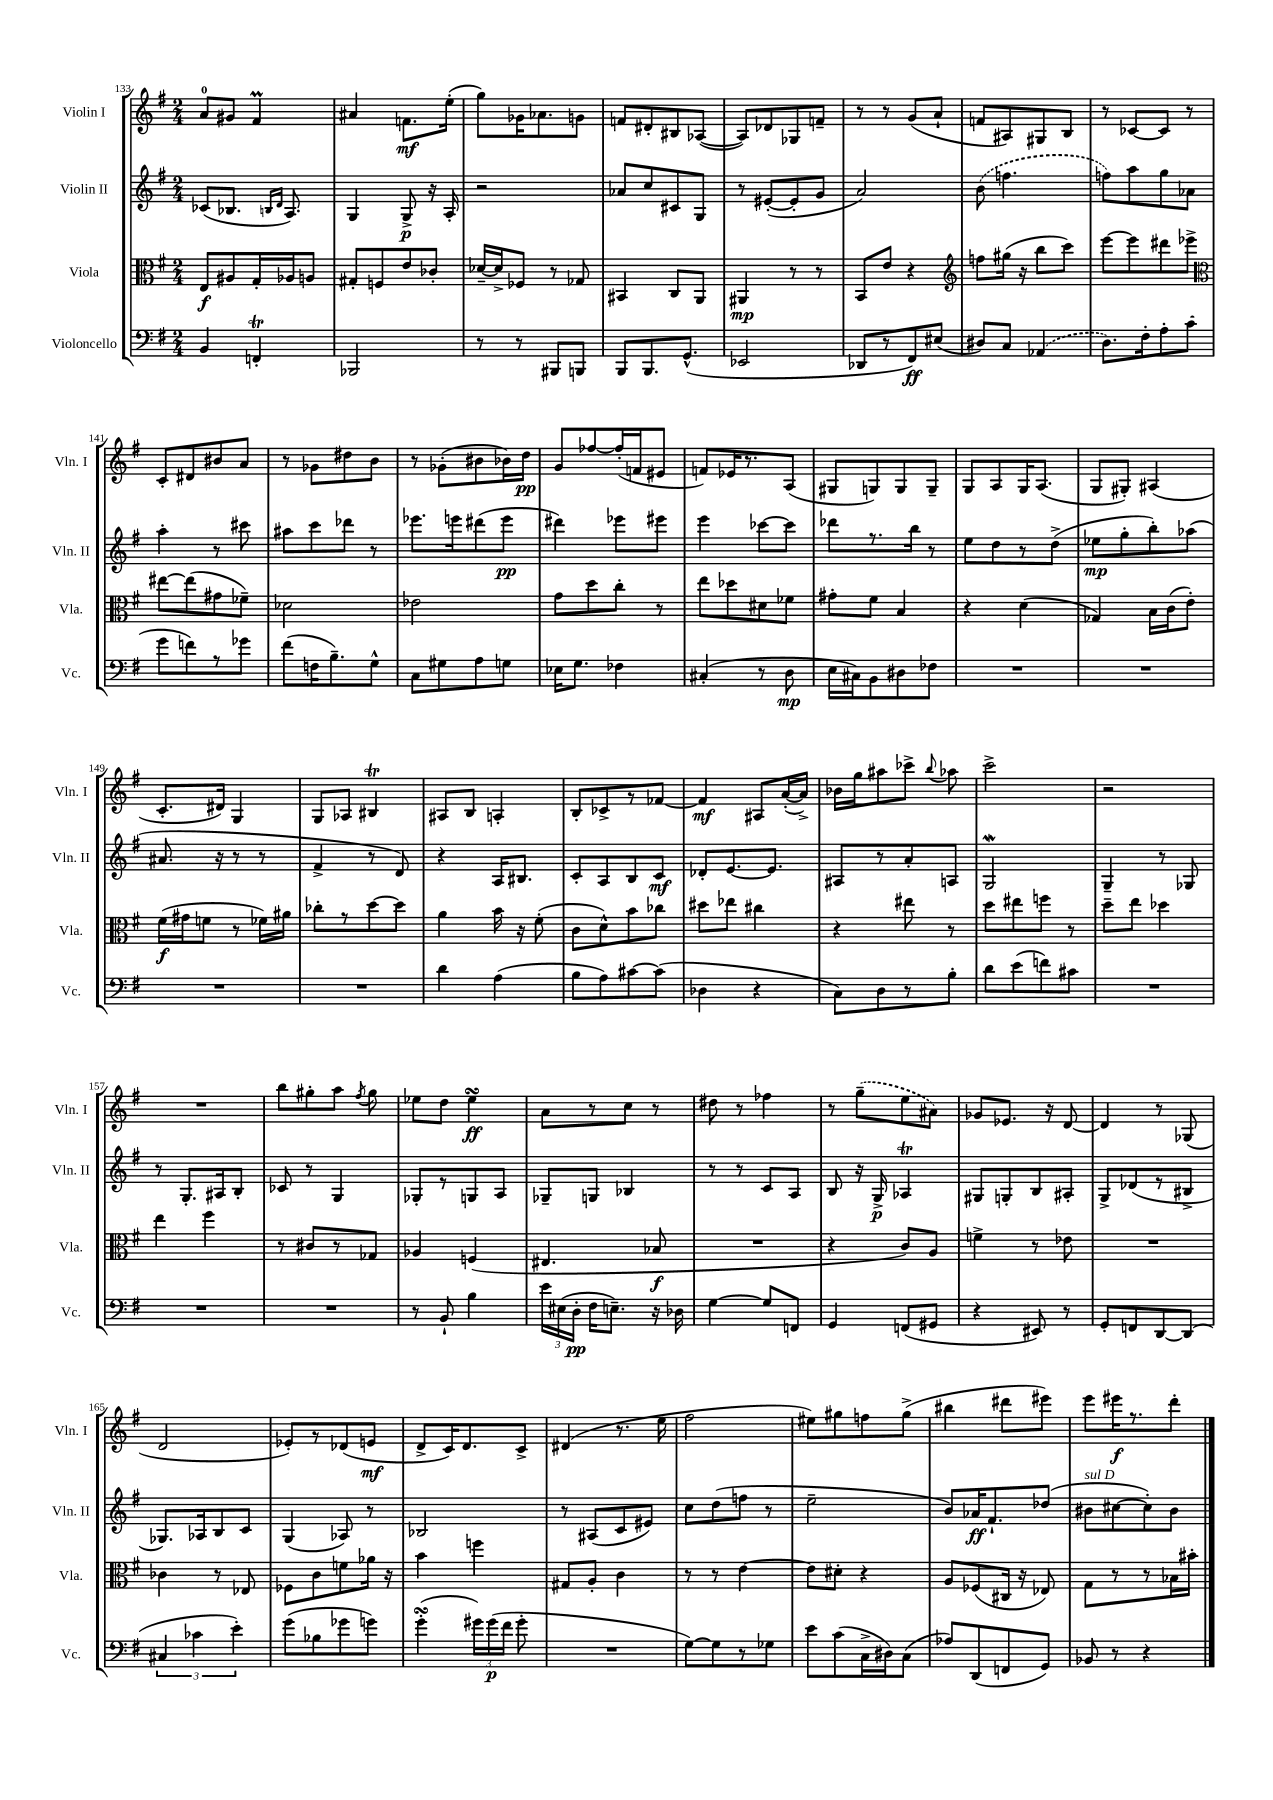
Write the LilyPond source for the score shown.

<<
\new StaffGroup <<
\new Staff = "s0" \with { instrumentName = "Violin I" shortInstrumentName = "Vln. I" } {
    \clef treble \key g \major \numericTimeSignature \time 2/4
    \autoBeamOff a'8[-0 gis'8] fis'4\prall |
    ais'4 f'8.[\mf e''16]-.( |
    g''8[) ges'16 aes'8. g'8] |
    f'8[ dis'8-. bis8 aes8]~( |
    aes8[) des'8 ges8 f'8]-- |
    r8 r8 g'8[( a'8]-! |
    f'8[ ais8) gis8 b8] |
    r8 ces'8[~ ces'8] r8 |
    c'8[-. dis'8 bis'8 a'8] |
    r8 ges'8[ dis''8 b'8] |
    r8 ges'8[-.( bis'8 bes'16) d''16]\pp |
    g'8[ fes''8~ fes''16-.( f'16 eis'8] |
    f'8[) ees'16 r8. a8]( |
    gis8[ g8) g8 g8]-- |
    g8[ a8 g16 a8.]( |
    g8[ gis8]-.) ais4( |
    c'8.[-. dis'16]) g4 |
    g8[ aes8] bis4\trill |
    ais8[ b8] a4-. |
    b8[-. ces'8-> r8 fes'8]~ |
    fes'4\mf ais8[ a'16~-.( a'16]->) |
    bes'16[ g''16 ais''8 ces'''8]-> \appoggiatura { b''8 } aes''8 |
    c'''2-> |
    r2 |
    R2 |
    b''8[ gis''8-. a''8] \acciaccatura { fis''8 } gis''8 |
    ees''8[ d''8] ees''4\turn\ff |
    a'8[ r8 c''8] r8 |
    dis''8 r8 fes''4 |
    r8 \once \slurDashed g''8[--( e''8 ais'8]) |
    ges'8[ ees'8.] r16 d'8~ |
    d'4 r8 ges8( |
    d'2 |
    ees'8[-.) r8 des'8( e'8]\mf |
    d'8[-> c'16) d'8. c'8]-> |
    dis'4( r8. e''16 |
    fis''2 |
    eis''8[) gis''8 f''8 gis''8]->( |
    bis''4 dis'''8[ eis'''8]) |
    e'''8[ eis'''16\f r8. d'''8]-. \bar "|." |
}
\new Staff = "s1" \with { instrumentName = "Violin II" shortInstrumentName = "Vln. II" } {
    \clef treble \key g \major \numericTimeSignature \time 2/4
    \autoBeamOff ces'8[( bes8.] \grace { b16[ d'16] } a8.) |
    g4 g8->\p r16 a16-. |
    r2 |
    aes'8[ c''8 cis'8 g8] |
    r8 eis'8[~-.( eis'8-. g'8] |
    a'2) |
    \once \slurDashed b'8( f''4. |
    f''8[) a''8 g''8 aes'8] |
    a''4-. r8 cis'''8 |
    ais''8[ c'''8 des'''8] r8 |
    ees'''8.[ e'''16 dis'''8( e'''8]\pp |
    dis'''4) ees'''8[ eis'''8] |
    e'''4 ces'''8[~ ces'''8] |
    des'''8[ r8. b''16] r8 |
    e''8[ d''8 r8 d''8]->( |
    ees''8[\mp g''8-. b''8-.) aes''8]( |
    ais'8. r16 r8 r8 |
    fis'4-> r8 d'8) |
    r4 a16[ bis8.] |
    c'8[-. a8 b8 c'8]\mf |
    des'8[-. e'8.~ e'8.] |
    ais8[ r8 a'8-. a8] |
    g2\mordent |
    g4-- r8 ges8 |
    r8 g8.[-. ais16 b8]-. |
    ces'8 r8 g4 |
    ges8[-. r8 g8 a8] |
    ges8[-- g8] bes4 |
    r8 r8 c'8[ a8] |
    b8 r16 g16->\p aes4\trill |
    gis8[ g8-. b8 ais8]-. |
    g8[-> des'8( r8 bis8]-> |
    ges8.[) aes16 b8 c'8] |
    g4( aes8) r8 |
    bes2 |
    r8 ais8[( c'8 eis'8]) |
    c''8[ d''8( f''8] r8 |
    e''2-- |
    b'8[) aes'16\ff fis'8.-! des''8]( |
    bis'8[^\markup { \italic "sul D" } cis''8~ cis''8-.) bis'8] \bar "|." |
}
\new Staff = "s2" \with { instrumentName = "Viola" shortInstrumentName = "Vla." } {
    \clef alto \key g \major \numericTimeSignature \time 2/4
    \autoBeamOff e8[\f ais8 g16-. aes16 a8] |
    gis8[-. f8 e'8 ces'8]-. |
    des'16[~-- des'16-> fes8] r8 ges8 |
    bis,4 c8[ a,8] |
    ais,4\mp r8 r8 |
    b,8[ e'8] r4 |
    \clef treble f''8[ gis''16]( r16 b''8[ c'''8]) |
    e'''8[~ e'''8 dis'''8 ees'''8]-> |
    \clef alto eis''8[~ eis''8( gis'8 fes'8]--) |
    des'2 |
    ees'2 |
    g'8[ d''8 c''8]-. r8 |
    e''8[ des''8 dis'8 fes'8] |
    gis'8[-. fis'8] b4 |
    r4 d'4( |
    ges4) b16[ c'16( e'8]-.) |
    fis'16[\f( gis'16 f'8] r8 fes'16[) ais'16] |
    ces''8[-. r8 d''8~ d''8] |
    a'4 b'16 r16 fis'8-.( |
    c'8[ d'8-^) b'8 ces''8] |
    dis''8[ ees''8] cis''4 |
    r4 eis''8 r8 |
    d''8[ eis''8 f''8] r8 |
    d''8[-- e''8] des''4 |
    e''4 fis''4 |
    r8 cis'8[ r8 ges8] |
    aes4 f4( |
    eis4. bes8\f |
    R2 |
    r4 c'8[) a8] |
    f'4-> r8 ees'8 |
    R2 |
    ces'4 r8 ees8 |
    fes8[ c'8 f'8 aes'16] r16 |
    b'4 f''4 |
    gis8[ a8]-. c'4 |
    r8 r8 e'4~ |
    e'8[ dis'8]-. r4 |
    a8[ fes8( cis16] r16 ees8) |
    g8[ r8 r8 bes16 bis'16]-. \bar "|." |
}
\new Staff = "s3" \with { instrumentName = "Violoncello" shortInstrumentName = "Vc." } {
    \clef bass \key g \major \numericTimeSignature \time 2/4
    \autoBeamOff b,4 f,4-.\trill |
    bes,,2 |
    r8 r8 bis,,8[ b,,8] |
    b,,8[ b,,8. g,8.]-^( |
    ees,2 |
    des,8[ r8 fis,8\ff) eis8]( |
    dis8[) c8] \once \slurDashed aes,4( |
    d8.[) fis16-. a8-. c'8]( |
    g'8[ f'8) r8 ges'8] |
    fis'8[( f16 b8.--) g8]-^ |
    c8[ gis8 a8 g8] |
    ees16[ g8.] fes4 |
    cis4-.( r8 d8\mp |
    e16[ cis16) b,8 dis8 fes8] |
    R2 |
    R2 |
    R2 |
    R2 |
    d'4 a4( |
    b8[ a8) cis'8~ cis'8]( |
    des4 r4 |
    c8[) d8 r8 b8]-. |
    d'8[ e'8( f'8) cis'8] |
    R2 |
    R2 |
    R2 |
    r8 b,8-! b4 |
    \tuplet 3/2 { e'16[ eis16( d16]-.\pp } fis16[ e8.]--) r16 des16 |
    g4~ g8[ f,8] |
    g,4 f,8[( gis,8] |
    r4 eis,8) r8 |
    g,8[-. f,8 d,8~ d,8]( |
    \tuplet 3/2 { cis4 ces'4 e'4-.) } |
    g'8[( bes8 ges'8 g'8]) |
    g'4-.\turn( \tuplet 3/2 { gis'16[) gis'16\p( fis'16] } gis'8-. |
    R2 |
    g8[~) g8 r8 ges8] |
    e'8[ c'8( c16-> dis16) c8]( |
    aes8[) d,8( f,8 g,8]) |
    bes,8 r8 r4 \bar "|." |
}
>>
>>
\layout { \context { \Score currentBarNumber = #133 } }
